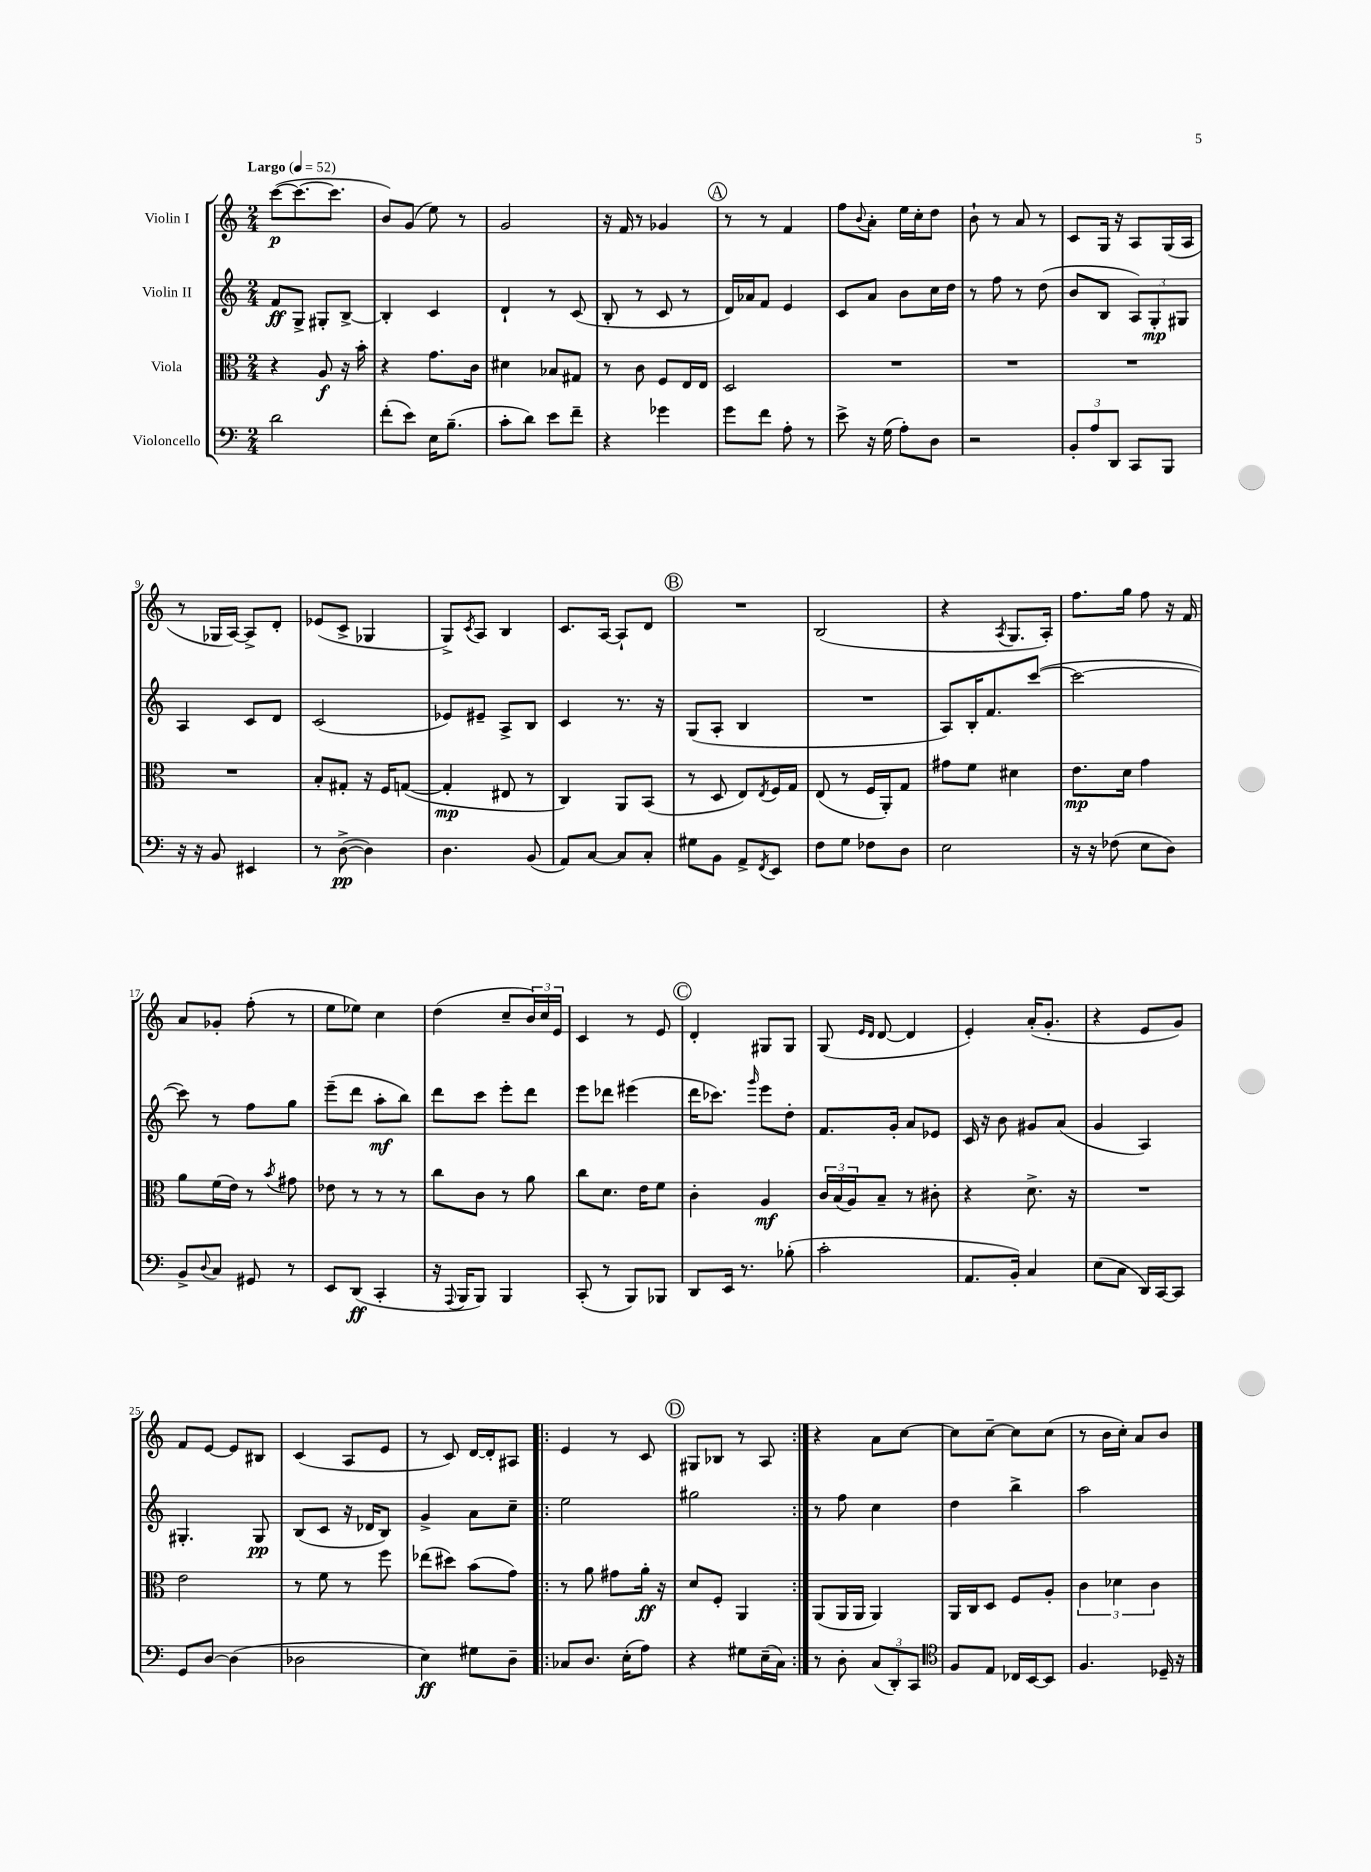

**kern	**kern	**kern	**kern
*staff4	*staff3	*staff2	*staff1
*clefF4	*clefC3	*clefG2	*clefG2
*k[]	*k[]	*k[]	*k[]
*M2/4	*M2/4	*M2/4	*M2/4
*MM52	*MM52	*MM52	*MM52
2d	4r	8f	([8ccc
.	.	8G^	8.ccc_
.	8A	8G#'	.
.	.	.	8.ccc]
.	16r	[8B^	.
.	16b'	.	.
=	=	=	=
(8f'	4r	4B']	8b)
8e)	.	.	(8g
16E	8.g	4c	8ee)
(8.B~	.	.	.
.	.	.	8r
.	16c	.	.
=	=	=	=
8c'	4d#	4d`	2g
8d)	.	.	.
8e	8B-	8r	.
8f~	8G#	(8c	.
=	=	=	=
4r	8r	8B'	16r
.	.	.	16f
.	8c	8r	8r
4g-	8F	8c	4g-
.	16E	8r	.
.	16E	.	.
=	=	=	=
8g	2D	16d)	8r
.	.	16a-	.
8f	.	8f	8r
8A'	.	4e	4f
8r	.	.	.
=	=	=	=
8e^	2r	8c	8ff
.	.	.	8qqb
16r	.	8a	8a'
(16G	.	.	.
8A')	.	8b	16ee
.	.	.	16cc'
8D	.	16cc	8dd
.	.	16dd	.
=	=	=	=
2r	2r	8r	8b`
.	.	8ff	8r
.	.	8r	8a
.	.	(8dd	8r
=	=	=	=
12BB'	2r	8b	8c
12A	.	.	.
.	.	8B	16G
12DD	.	.	.
.	.	.	16r
8CC	.	12A)	8A
.	.	12G'	.
8BBB	.	.	(16G
.	.	12G#	.
.	.	.	16A
=	=	=	=
16r	2r	4A	8r
16r	.	.	.
8BB	.	.	16G-
.	.	.	[16A)
4EE#	.	8c	8A^]
.	.	8d	8d'
=	=	=	=
8r	8B'	(2c	(8e-
([8D^	8G#'	.	8c^
4D])	16r	.	4G-
.	16F	.	.
.	([8G	.	.
=	=	=	=
4.D	4G']	8e-)	8G^)
.	.	.	8qc
.	.	8e#~	8A
.	8E#	8A^	4B
(8BB	8r	8B	.
=	=	=	=
8AA)	4C)	4c	8.c
[8C	.	.	.
.	.	.	[16A
8C]	8AA	8.r	8A`]
8C'	(8BB	.	8d
.	.	16r	.
=	=	=	=
8G#	8r	(8G	2r
8BB	8D	8A'	.
8AA^	8E)	4B	.
8qFF	8qE	.	.
8EE	16F	.	.
.	16G	.	.
=	=	=	=
8F	(8E	2r	(2B
8G	8r	.	.
8F-	16F	.	.
.	16AA')	.	.
8D	8G	.	.
=	=	=	=
2E	8g#	8A)	4r
.	8f	16B'	.
.	.	8.f	.
.	.	.	8qA
.	4d#	.	8.G
.	.	([8ccc	.
.	.	.	16A')
=	=	=	=
16r	8.e	2ccc_	8.ff
16r	.	.	.
(8F-	.	.	.
.	16d	.	16gg
8E	4g	.	8ff
8D)	.	.	16r
.	.	.	16f
=	=	=	=
8BB^	8a	8ccc])	8a
8qqD	.	.	.
8C	(16f	8r	8g-'
.	16e)	.	.
8GG#	8r	8ff	(8ff'
.	8qb	.	.
8r	8g#	8gg	8r
=	=	=	=
8EE	8e-	(8eee~	8ee
(8DD	8r	8ddd	8ee-)
4CC'	8r	8aa'	4cc
.	8r	8bb)	.
=	=	=	=
16r	8cc	8ddd	(4dd
8qqAAA	.	.	.
16BBB	.	.	.
8BBB)	8c	8ccc	.
4BBB	8r	8eee'	8cc~
.	8a	8ddd	24b)
.	.	.	24cc
.	.	.	24e
=	=	=	=
(8CC'	8cc	8eee	4c
8r	8.d	8ddd-	.
8BBB)	.	(4eee#	8r
.	16e	.	.
8BBB-	8f	.	8e
=	=	=	=
8DD	4c'	16ddd	4d'
.	.	8.ccc-)	.
16EE	.	.	.
8.r	.	.	.
.	.	16qqggg	.
.	4A	8eee	8G#
(8B-'	.	8dd'	8G#
=	=	=	=
2c'	24c	8.f	(8G
.	(24B	.	.
.	24A)	.	.
.	.	.	16qqe
.	.	.	16qqd
.	8B~	.	[8d
.	.	16g'	.
.	8r	8a	4d]
.	8c#'	8e-	.
=	=	=	=
8.AA	4r	16c	4e')
.	.	16r	.
.	.	8b	.
16BB')	.	.	.
4C	8.d^	8g#	(16a'
.	.	.	8.g'
.	.	(8a	.
.	16r	.	.
=	=	=	=
(8E	2r	4g	4r
8C	.	.	.
16DD)	.	4A)	8e
[16CC	.	.	.
8CC]	.	.	8g)
=	=	=	=
8GG	2e	4.G#'	8f
[8D	.	.	[8e
(4D]	.	.	8e]
.	.	8G#	8B#
=	=	=	=
2D-	8r	(8B	(4c
.	8f	8c	.
.	8r	16r	8A
.	.	16d-	.
.	8ff	8B)	8e
=	=	=	=
4E)	(8ee-	4g^	8r
.	8dd#)	.	8c)
8G#	(8b	8a	[16d
.	.	.	16d']
8D~	8g)	8cc~	8A#
=!|:	=!|:	=!|:	=!|:
8C-	8r	2ee	4e
8.D	8a	.	.
.	8g#	.	8r
(16E'	.	.	.
8A)	16a'	.	8c
.	16r	.	.
=	=	=	=
4r	8d	2gg#	8G#
.	8F'	.	8B-
8G#	4AA	.	8r
(16E~	.	.	8A
16C)	.	.	.
=:|!	=:|!	=:|!	=:|!
8r	(8AA	8r	4r
8D'	16AA	8ff	.
.	16AA	.	.
(12C	4AA)	4cc	8a
12DD')	.	.	.
.	.	.	[8cc
12CC	.	.	.
=	=	=	=
*clefC4	*	*	*
8F	16AA	4dd	8cc]
.	16C	.	.
8E	8D	.	[8cc~
16C-	8F	4bb^	8cc]
[16BB	.	.	.
8BB]	8A'	.	(8cc
=	=	=	=
4.F	6c	2aa	8r
.	.	.	16b
.	6d-	.	.
.	.	.	16cc')
.	.	.	8a
.	6c	.	.
16D-~	.	.	8b
16r	.	.	.
==	==	==	==
*-	*-	*-	*-
